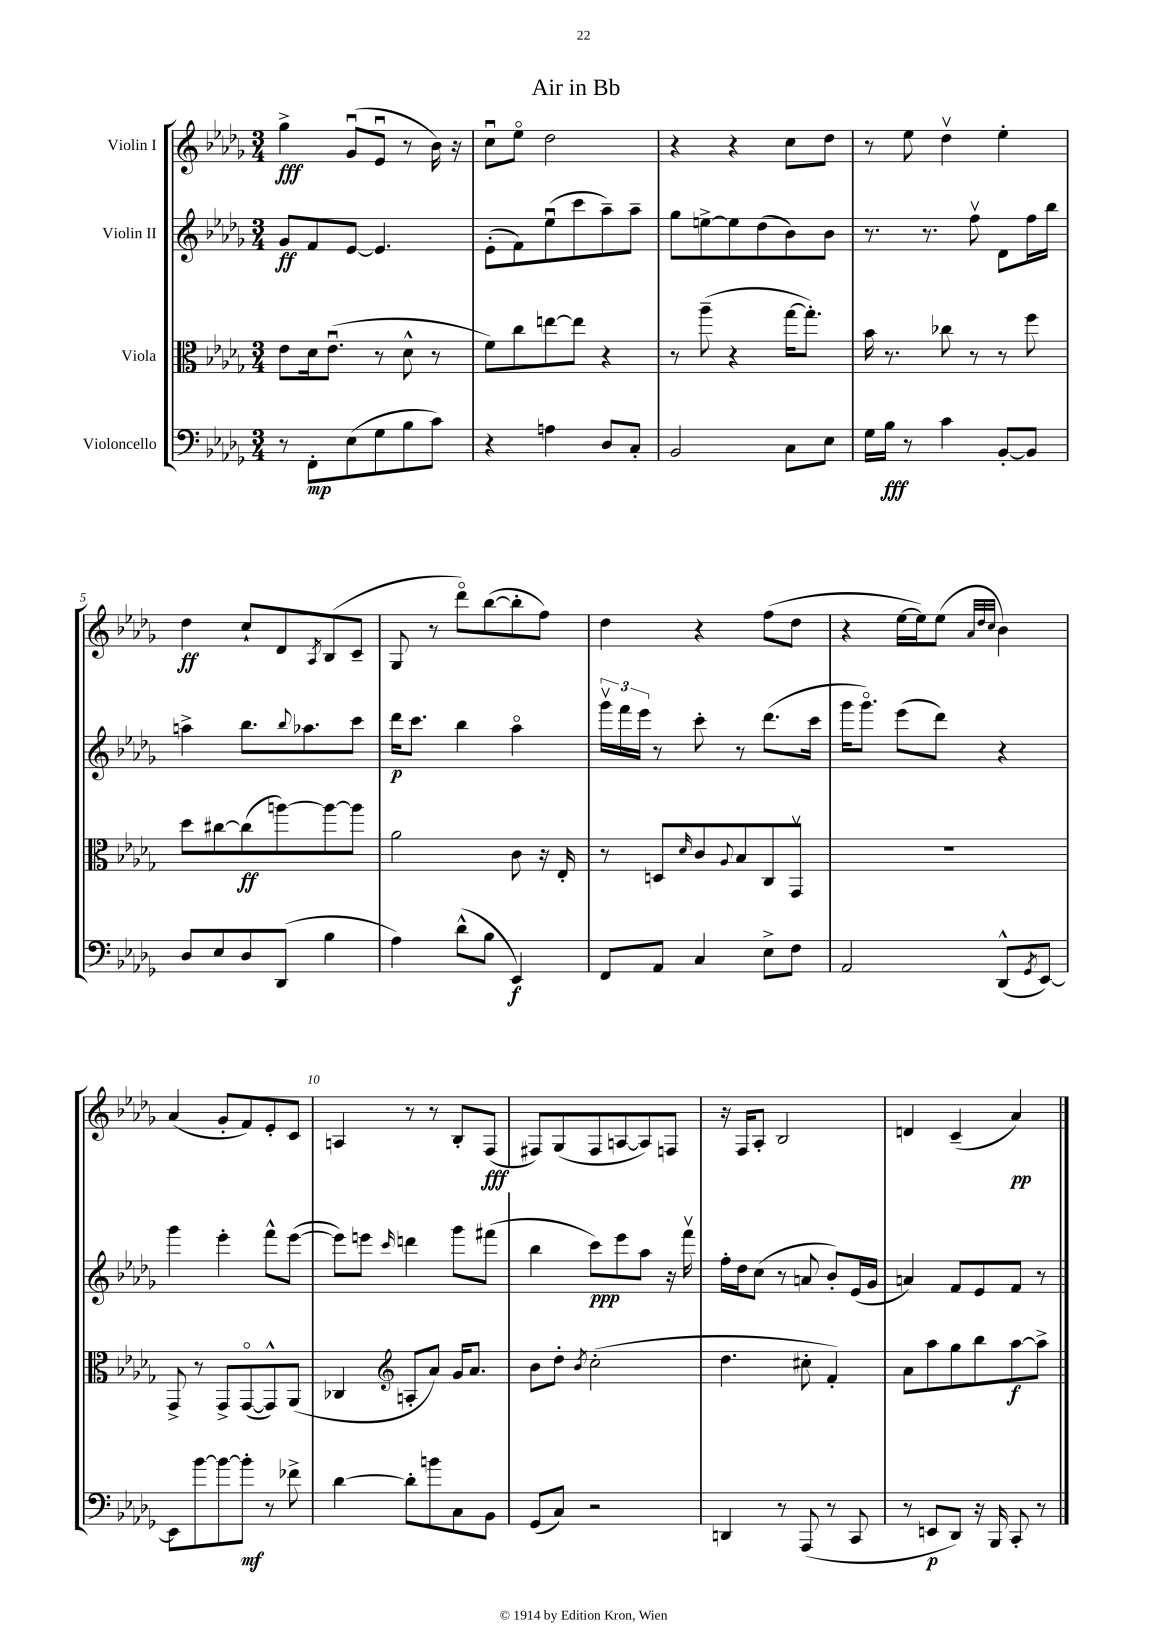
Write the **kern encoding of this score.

**kern	**kern	**kern	**kern
*staff4	*staff3	*staff2	*staff1
*clefF4	*clefC3	*clefG2	*clefG2
*k[b-e-a-d-g-]	*k[b-e-a-d-g-]	*k[b-e-a-d-g-]	*k[b-e-a-d-g-]
*M3/4	*M3/4	*M3/4	*M3/4
8r	8e-	8g-	4gg-^
8FF'	16d-	8f	.
.	(8.e-u	.	.
(8E-	.	[8e-	(8g-u
8G-	8r	4.e-]	8e-u
8B-	8d-^^	.	8r
8c)	8r	.	16b-)
.	.	.	16r
=	=	=	=
4r	8f)	(8e-'	8ccu
.	8cc	8f)	8ee-o
4A	[8ee	(8ee-u	2dd-
.	8ee]	8ccc	.
8D-	4r	8aa-~)	.
8C'	.	8aa-~	.
=	=	=	=
2BB-	8r	8gg-	4r
.	(8aa-~	[8ee^	.
.	4r	8ee]	4r
.	.	(8dd-	.
8C	[16gg-	8b-)	8cc
.	8.gg-'])	.	.
8E-	.	8b-	8dd-
=	=	=	=
16G-	16b-	8.r	8r
16B-	8.r	.	.
8r	.	.	8ee-
.	.	8.r	.
4c	8cc-	.	4dd-v
.	8r	8ffv	.
[8BB-'	8r	8d-	4ee-'
8BB-]	8ff	16ff	.
.	.	16bb-	.
=	=	=	=
8D-	8dd-	4aa^	4dd-
8E-	[8cc#	.	.
8D-	(8cc#]	8.bb-	8cc`
(8DD-	[8aa)	.	8d-
.	.	8qqbb-	.
.	.	8.aa-	.
.	.	.	8qA-
4B-	8aa_	.	(8B-
.	8aa]	8ccc	8c~
=	=	=	=
4A-)	2a-	16ddd-	8G-
.	.	8.ccc	.
.	.	.	8r
(8d-^^	.	4bb-	8ddd-o)
8B-	.	.	([8bb-
4EE-)	8c	4aa-o	8bb-']
.	16r	.	8ff)
.	16E-'	.	.
=	=	=	=
8FF	8r	24ggg-v	4dd-
.	.	24fff	.
.	.	24eee-	.
8AA-	8D	8r	.
.	16qqd-	.	.
4C	8c	8ccc'	4r
.	8qqA-	.	.
.	8B-	8r	.
8E-^	8C	(8.ddd-	(8ff
8F	8GG-v	.	8dd-
.	.	16ccc	.
=	=	=	=
2AA-	2.r	16ggg-	4r
.	.	8.ggg-o)	.
.	.	(8eee-	[16ee-
.	.	.	16ee-])
.	.	8ddd-)	(8ee-
.	.	.	32qqa-
.	.	.	32qqdd-
.	.	.	32qqcc
(8DD-^^	.	4r	4b-)
8qGG-	.	.	.
[8EE-)	.	.	.
=	=	=	=
8EE-]	8GG-^	4ggg-	(4a-
[8b-	8r	.	.
8b-_	8GG-^	4eee-'	8g-'
8b-']	([8GG-o	.	8f)
8r	8GG-^^])	8fff^^	8e-'
8f-^	(8AA-	([8eee-	8c
=	=	=	=
[4d-	4C-	8eee-])	4A
.	.	8eee	.
*	*clefG2	*	*
.	.	16qqccc	.
8d-']	8A'	4ddd	8r
8b	8a-)	.	8r
8C	16g-	8ggg-	8B-'
.	8.a-	.	.
8BB-	.	(8fff#	(8F
=	=	=	=
(8GG-	8b-	4bb-	8F#)
8C)	8dd-'	.	(8G-
.	8qb-	.	.
2r	(2cc'	8ccc)	8F#
.	.	8eee-	[8A
.	.	8aa-	8A])
.	.	16r	8F
.	.	16fffv	.
=	=	=	=
4DD	4.dd-	16ff'	16r
.	.	16dd-	16F
.	.	(8cc	8A-'
8r	.	8r	2B-
(8AAA-	8cc#'	8a	.
8r	4f')	8b-')	.
8CC	.	(16e-	.
.	.	16g-	.
=	=	=	=
8r	8a-	4a)	4d
8EE	8aa-	.	.
8DD-)	8gg-	8f	(4c~
16r	8bb-	8e-	.
16BBB-	.	.	.
8CC'	[8aa-	8f	4a-)
8r	8aa-^]	8r	.
==	==	==	==
*-	*-	*-	*-
